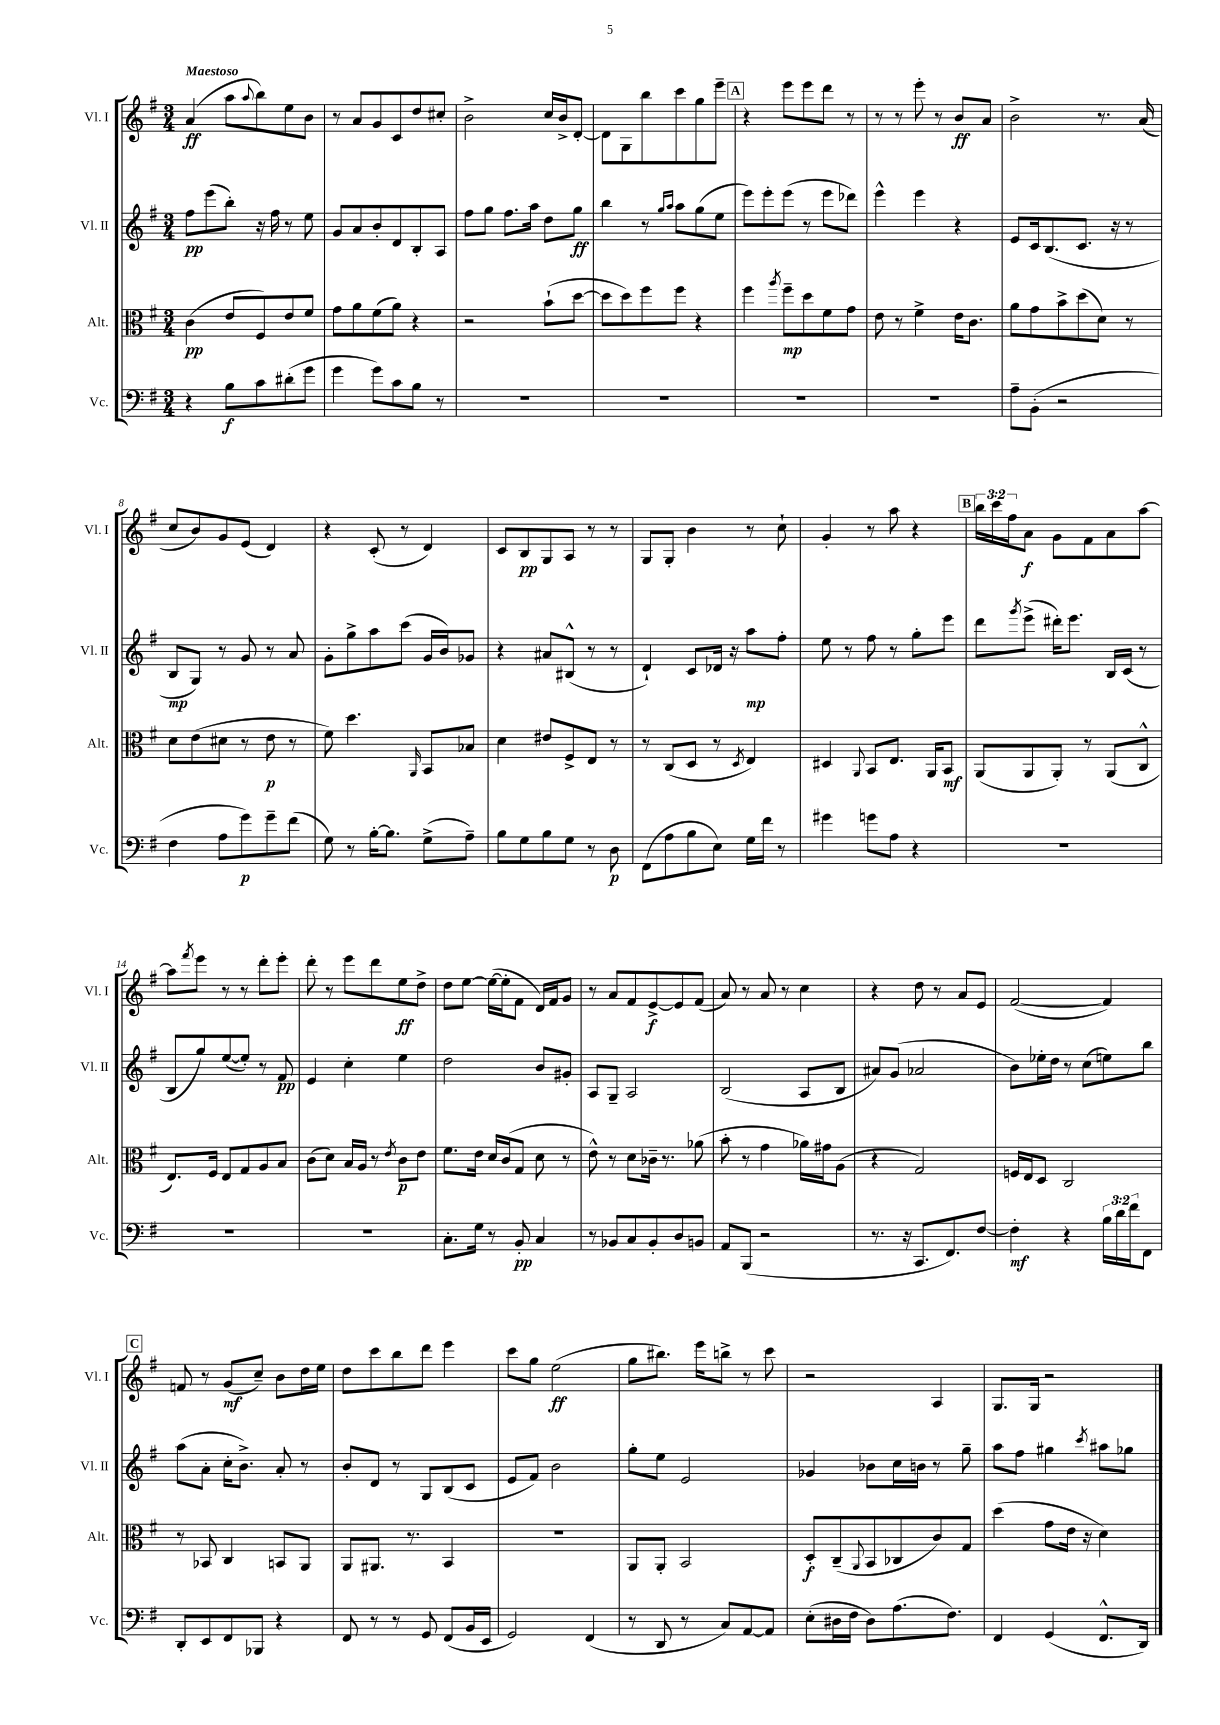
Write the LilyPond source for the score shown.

<<
\new StaffGroup <<
\new Staff = "s0" \with { instrumentName = "Vl. I" shortInstrumentName = "Vl. I" } {
    \clef treble \key g \major \numericTimeSignature \time 3/4 \override Staff.TupletNumber.text = #tuplet-number::calc-fraction-text \tempo "Maestoso"
    a'4\ff( a''8 \appoggiatura { a''8 } b''8) e''8 b'8 |
    r8 a'8 g'8 c'8 d''8 cis''8-. |
    b'2-> c''16 b'16-> d'8~-. |
    d'8 g8 b''8 c'''8 g''8 e'''8-- |
    \mark \markup { \box "A" } r4 e'''8 e'''8 d'''8 r8 |
    r8 r8 e'''8-. r8 b'8\ff a'8 |
    b'2-> r8. a'16( |
    c''8 b'8) g'8 e'8( d'4) |
    r4 c'8-.( r8 d'4) |
    c'8 b8\pp g8 a8 r8 r8 |
    g8 g8-. b'4 r8 c''8-! |
    g'4-. r8 a''8 r4 |
    \mark \markup { \box "B" } \tuplet 3/2 { b''16 c'''16 fis''16 } a'8\f g'8 fis'8 a'8 a''8~ |
    a''8 \acciaccatura { fis'''8 } e'''8 r8 r8 d'''8-. e'''8-. |
    d'''8-. r8 e'''8 d'''8 e''8\ff d''8-> |
    d''8 e''8~ e''16~( e''16-. fis'8 d'16) fis'16 g'8 |
    r8 a'8 fis'8 e'8~->\f e'8 fis'8( |
    a'8) r8 a'8 r8 c''4 |
    r4 d''8 r8 a'8 e'8 |
    fis'2~( fis'4) |
    \mark \markup { \box "C" } f'8 r8 g'8\mf( c''8--) b'8 d''16 e''16 |
    d''8 c'''8 b''8 d'''8 e'''4 |
    c'''8 g''8 e''2\ff( |
    g''8 bis''8.) e'''16 b''8-> r8 c'''8 |
    r2 a4 |
    g8. g16 r2 \bar "|." |
}
\new Staff = "s1" \with { instrumentName = "Vl. II" shortInstrumentName = "Vl. II" } {
    \clef treble \key g \major \numericTimeSignature \time 3/4
    fis''8\pp e'''8( b''8-.) r16 fis''16 r8 e''8 |
    g'8 a'8 b'8-. d'8 b8-. a8 |
    fis''8 g''8 fis''8. a''16 d''8 g''8\ff |
    b''4 r8 \grace { g''16 a''16 } a''8 g''8( e''8 |
    \mark \markup { \box "A" } e'''8) e'''8-. e'''8( r8 e'''8 des'''8) |
    e'''4-^ e'''4 r4 |
    e'8 c'16 b8.( c'8. r16 r8 |
    b8\mp g8) r8 g'8 r8 a'8 |
    g'8-. g''8-> a''8 c'''8( g'16 b'16) ges'8 |
    r4 ais'8 bis8-^( r8 r8 |
    d'4-!) c'8 des'16 r16 a''8\mp fis''8-. |
    e''8 r8 fis''8 r8 g''8-. e'''8 |
    \mark \markup { \box "B" } d'''8 \acciaccatura { g'''8 } e'''8->( dis'''16-.) e'''8. b16 c'16( r8 |
    b8 g''8) e''8~( e''8-.) r8 fis'8\pp |
    e'4 c''4-. e''4 |
    d''2 b'8 gis'8-. |
    a8 g8-- a2 |
    b2( a8 b8 |
    ais'8) g'8( aes'2 |
    b'8) ees''16-. d''16 r8 c''8( e''8) b''8 |
    \mark \markup { \box "C" } a''8( a'8-. c''16-. b'8.->) a'8-. r8 |
    b'8-. d'8 r8 g8 b8( c'8 |
    e'8 fis'8) b'2 |
    g''8-. e''8 e'2 |
    ges'4 bes'8 c''16 b'16 r8 g''8-- |
    a''8 fis''8 gis''4 \acciaccatura { c'''8 } ais''8 ges''8 \bar "|." |
}
\new Staff = "s2" \with { instrumentName = "Alt." shortInstrumentName = "Alt." } {
    \clef alto \key g \major \numericTimeSignature \time 3/4
    c'4\pp( e'8 fis8) e'8 fis'8 |
    g'8 a'8 fis'8( a'8) r4 |
    r2 b'8-!( d''8~ |
    d''8 d''8) fis''8 fis''8 r4 |
    \mark \markup { \box "A" } fis''4 \acciaccatura { a''8 } fis''8--\mp d''8 fis'8 g'8 |
    e'8 r8 fis'4-> e'16 c'8. |
    a'8 g'8 b'8-> d''8( d'8) r8 |
    d'8 e'8( dis'8 r8 e'8\p r8 |
    fis'8) d''4. \grace { a,16 } b,8 bes8 |
    d'4 eis'8 fis8-> e8 r8 |
    r8 c8( d8 r8 \acciaccatura { d8 } e4) |
    dis4 \appoggiatura { a,8 } b,8 e8. a,16 b,8\mf |
    \mark \markup { \box "B" } a,8( a,8 a,8-.) r8 a,8( c8-^ |
    e8.) fis16 e8 g8 a8 b8 |
    c'8( d'8) b16 a16 r8 \acciaccatura { e'8 } c'8\p e'8 |
    fis'8. e'16 d'16 c'16( g8 d'8 r8 |
    e'8-^) r8 d'8 ces'16-- r8. aes'8( |
    b'8-. r8 g'4 aes'16) gis'16 a8( |
    r4 g2) |
    f16 e16 d8 c2 |
    \mark \markup { \box "C" } r8 bes,8 c4 b,8 a,8 |
    a,8 ais,8. r8. b,4 |
    R2. |
    a,8 a,8-. b,2 |
    d8-.\f c8--( \appoggiatura { a,8 } b,8 ces8 c'8) g8 |
    d''4( g'8 e'16 r16 d'4) \bar "|." |
}
\new Staff = "s3" \with { instrumentName = "Vc." shortInstrumentName = "Vc." } {
    \clef bass \key g \major \numericTimeSignature \time 3/4 \override Staff.TupletNumber.text = #tuplet-number::calc-fraction-text
    r4 b8\f c'8 dis'8-.( g'8 |
    g'4 g'8) c'8 b8 r8 |
    R2. |
    R2. |
    \mark \markup { \box "A" } R2. |
    R2. |
    a8-- b,8-.( r2 |
    fis4 a8 g'8\p) g'8-- fis'8( |
    g8) r8 b16~-. b8. g8->( a8--) |
    b8 g8 b8 g8 r8 d8\p |
    fis,8( a8 b8 e8) g16 fis'16 r8 |
    gis'4 g'8 a8 r4 |
    \mark \markup { \box "B" } R2. |
    R2. |
    R2. |
    c8.-. g16 r8 b,8-.\pp c4 |
    r8 bes,8 c8 bes,8-. d8 b,8 |
    a,8 b,,8( r2 |
    r8. r16 c,8. fis,8.) fis8~ |
    fis4-.\mf r4 \tuplet 3/2 { b16 d'16 fis'16 } fis,8 |
    \mark \markup { \box "C" } d,8-. e,8 fis,8 bes,,8 r4 |
    fis,8 r8 r8 g,8 fis,8( b,16 e,16 |
    g,2) fis,4( |
    r8 d,8 r8 c8) a,8~ a,8 |
    e8-.( dis16 fis16 dis8) a8.( fis8.) |
    fis,4 g,4( fis,8.-^ d,16) \bar "|." |
}
>>
>>
